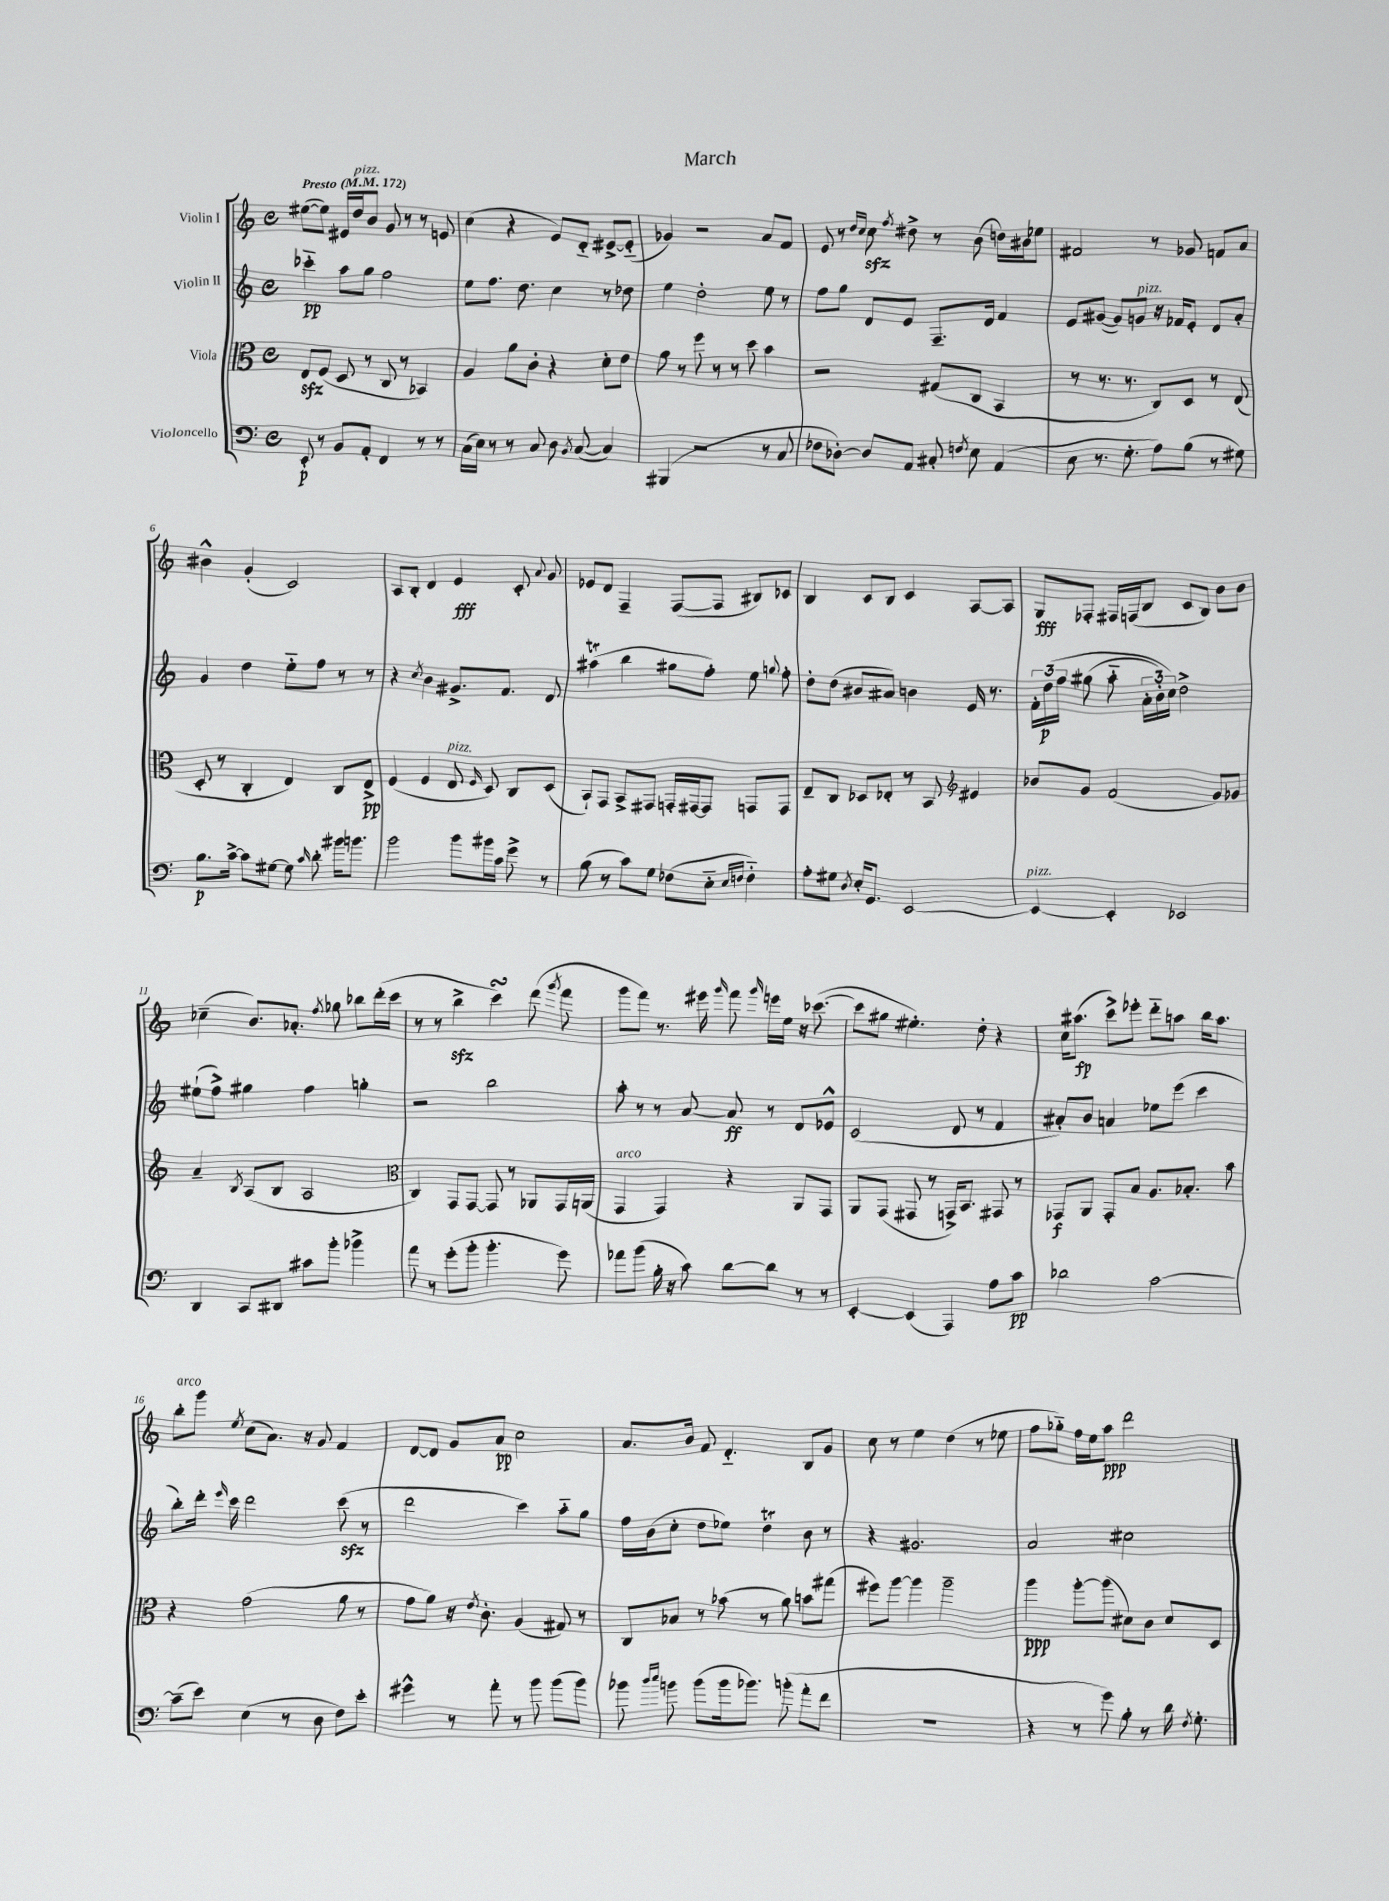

**kern	**kern	**kern	**kern
*staff4	*staff3	*staff2	*staff1
*clefF4	*clefC3	*clefG2	*clefG2
*k[]	*k[]	*k[]	*k[]
*M4/4	*M4/4	*M4/4	*M4/4
*met(c)	*met(c)	*met(c)	*met(c)
*MM172	*MM172	*MM172	*MM172
8EE'/	8E/L	4ccc-'~\	([8ee#\L
8r	(8F/J	.	8ee#\]J)
8BB/L	8D/	8aa\L	16e#/LL
.	.	.	16dd/J
8AA'/J	8r	8gg\J	8b/J
4FF/	8C/	2ff\	8g/
.	8r	.	8r
8r	4BB-/)	.	8r
8r	.	.	8e/
=	=	=	=
(16C\LL	4A/	8ee\L	(4cc\
16E\JJ)	.	.	.
8r	.	8.ff\J	.
8r	8a\L	.	4r
.	.	8.dd\	.
8C/	8c'\J	.	.
8D\	4r	4cc\	8e/L)
8qBB/	.	.	.
([8C/	.	.	8d'~/J
4C/])	8d'\L	8r	[8e#^/L
.	8e\J	8dd-\	(8e#'~/]J
=	=	=	=
(4BBB#/	8a\	4ee\	4g-/)
.	8r	.	.
2r	8ff\	2dd'\	2r
.	8r	.	.
.	8r	.	.
.	8dd\	.	.
8r	4b\	8ee\	8a/L
8C/	.	8r	8f/J
=	=	=	=
8F-\L	2r	8ff\L	8e/
[8D-'\J)	.	8gg\J	8r
.	.	.	16qqdd/LL
.	.	.	16qqcc/JJ
8D-/]L	.	8d/L	8cc\
.	.	.	8qff/
8AA/J	.	8e/J	8dd#^\
8C#'/	(8G#/L	8.F~/L	8r
8qF/	.	.	.
8E\	8C/J	.	(8b\
.	.	16d/Jk	.
(4AA/	4BB/	4f/	16dd\LL)
.	.	.	16b#\J
.	.	.	8ee-\J
=	=	=	=
8E\	8r	8e/L	2f#/
8.r	8.r	([8g#/J	.
.	.	8g#/]L)	.
8.G'\	8.r	.	.
.	.	8g/J	.
8A\L)	8C/L)	16r	8r
.	.	16f-/LK	.
(8B\J	8D/J	8e'/J	8g-/
8r	8r	8d/L	8f/L
8G#\)	(8E/	8a'/J	8a/J
=	=	=	=
8.B\L	8D'/	4g/	4b#^^\
.	8r	.	.
[16c^\Jk	.	.	.
8c\]L	4C'/	4dd\	(4g'/
[8G#\J	.	.	.
8G#\]	4E/)	8ee'~\L	2c/)
16qqc/	.	.	.
8d'\	.	8ff\J	.
16b#\LK	8C/L	8r	.
8.b\J	.	.	.
.	8E^/J	8r	.
=	=	=	=
2b\	(4F/	4r	8A/L
.	.	.	8B'/J
.	.	8qcc/	.
.	4F/	4b\	4d/
8b\L	8E/	8.g#^/L	4e/
.	16qqF/	.	.
16b#\L	8D/)	.	.
16c\JJ	.	8.f/J	.
8g^\	8C/L	.	8c'/
.	.	.	8qqa/
8r	(8D/J	8d/	8g/
=	=	=	=
(8B\	8BB`/L)	(4aa#\	8e-/L
8r	8GG/J	.	8d/J
8c\L)	8BB^/L	4bb\	4F~/
8G\J	8GG#/J	.	.
(8F-\L	16GG'/LL	8gg#\L	([8F/L
.	[16GG#/J	.	.
8E'~\J	8GG#/]J	8ff'\J)	8F/]J
16qqE/LL	.	.	.
16qqF/JJ	.	.	.
4F'~\)	8GG/L	8ee\	8B#/L)
.	.	8qqgg/	.
.	8GG/J	8ff'\	8c-/J
=	=	=	=
8A'\L	8E~/L	8dd'\L	4B/
8G#\J	8C/J	(8dd\J	.
8qD/	.	.	.
16E'/LK	8D-/L	8b#/L	8c/L
8.GG/J	.	.	.
.	8E-'/J	8a#/J)	8B/J
[2EE/	8r	4b\	4c/
.	8BB/	.	.
*	*clefG2	*	*
.	4e#/	16e/	[8A/L
.	.	8.r	.
.	.	.	8A/]J
=	=	=	=
4EE/_	8b-/L	24f'\LL	8G/L
.	.	&(24dd\	.
.	.	24ff\JJ	.
.	8g/J	(8gg#\	8F-'/J
4EE'/]	(2f/	8aa'~\	16F#/LL
.	.	.	(16F/J
.	.	24a'\LL	8B/J
.	.	24b'\)	.
.	.	24cc\JJ&)	.
2EE-/	.	2dd^\	8c/L
.	.	.	8B/J)
.	8g/L)	.	8b\L
.	8g-/J	.	8b\J
=	=	=	=
4DD/	4a~/	(8ee#`\L	(4cc-~\
.	.	8ff^\J)	.
.	8qB/	.	.
8CC/L	(8A/L	4gg#\	8.b/L)
8DD#/J	8B/J	.	.
.	.	.	8.a-'/J
8c#\L	2A/	4ff\	.
.	.	.	8qff/
8b'\J	.	.	8gg-\
4b-^\	.	4gg'\	8bb-\L
.	.	.	(16ddd'\L
.	.	.	16ccc\JJ
=	=	=	=
*	*clefC3	*	*
8a\	4C/)	2r	8r
8r	.	.	8r
(8g'\L	8GG/L	.	4bb^\
8b'\J	[8GG/J	.	.
4.b'\	8GG/]	2bb\	4ccc\)
.	8r	.	.
.	8AA-/L	.	(8ddd\
.	.	.	8qggg/
8g\)	16GG/L	.	8fff\
.	(16AA/JJ	.	.
=	=	=	=
8a-\L	4GG/	8aa'\	8ggg\L
(8b\J	.	8r	8fff\J)
16B'\	4GG/)	8r	8.r
16r	.	.	.
8c\)	.	[8a/	.
.	.	.	16eee#\
.	.	.	16qqggg/
[8d\L	4r	8a/]	8fff\
.	.	.	16qqggg/
8d\]J	.	8r	16eee\LL
.	.	.	16ee\JJ
8r	8AA/L	8d/L	16r
.	.	.	([8.ccc-\
8r	8GG/J	8e-^^/J	.
=	=	=	=
[4EE'/	8AA/L	(2c/	8ccc-\]L
.	(8GG/J	.	8gg#\J
(4EE/]	8GG#/	.	4.ee#'\)
.	8r	.	.
4AAA/)	16GG^/LK)	8d/	.
.	8.BB/J	.	.
.	.	8r	8dd'\
8A\L	8GG#/	4f/	4r
8c\J	8r	.	.
=	=	=	=
2d-\	8GG-/L	8a#'/L)	16cc\LK
.	.	.	(8.aa#\J
.	8AA/J	8b/J	.
.	8GG-'/L	4a/	8ccc^\L)
.	8B/J	.	8eee-'\J
[2c\	8.A/L	8ee-\L	8ddd'~\L
.	.	(8eee\J	8aa\J
.	8.B-'/J	.	.
.	.	4ccc\	16bb\LK
.	.	.	8.aa\J
.	8b\	.	.
=	=	=	=
(8c~\]L	4r	8bb'\L)	8bb'\L
8e\J)	.	16ddd'\Jk	8ggg\J
.	.	16qqeee/	.
.	.	16ccc\	.
.	.	.	8qee/
(4E\	(2g\	2ddd\	(8cc\L
.	.	.	8.a\J)
8r	.	.	.
.	.	.	16r
8D\	.	.	8g/
8F\L)	8a\	(8ccc\	4f/
8e'\J	8r	8r	.
=	=	=	=
4g#^^\	8g\L	2ddd\	[8d/L
.	8a\J)	.	8d/]J
8r	16r	.	8g/L
.	8qe/	.	.
.	8.c'\	.	.
8a'\	.	.	8a/J
8r	(4A/	4ccc\)	2cc\
8b\	.	.	.
(8b\L	8G#/)	8aa'~\L	.
8b\J)	8r	8gg\J	.
=	=	=	=
8b-\	8C/L	16ff\LL	8.a/L
.	.	(16b\J	.
16qqdd/LL	.	.	.
16qqee/JJ	.	.	.
8b\	8B-/J	8cc'\J	.
.	.	.	16b/Jk
(8b\L	8r	8dd\L	8f/
16b\k	(8b-\	8ee-\J)	4.d'~/
8.b-\J)	.	.	.
.	8r	4dd\	.
(8b'\	8a\)	.	.
8a'\L	8b\L	8b\	8B/L
8f\J	(8gg#\J	8r	8g/J
=	=	=	=
1r	8ff#\L)	4r	8cc\
.	[8aa\J	.	8r
.	4aa\]	2.g#/	4ee\
.	2aa~\	.	(4dd\
.	.	.	8r
.	.	.	8ee-\
=	=	=	=
4r	4aa\	2a/	8ff\L
.	.	.	8gg-'~\J)
8r	[8aa'\L	.	16ff\LL
.	.	.	16ee\J
8g\)	(8aa\]J	.	8aa\J
8B'\	8d#\L)	2cc#\	2ddd\
8r	8c\J	.	.
16d\	8d#/L	.	.
8qF/	.	.	.
8.G'\	.	.	.
.	8D/J	.	.
==	==	==	==
*-	*-	*-	*-
